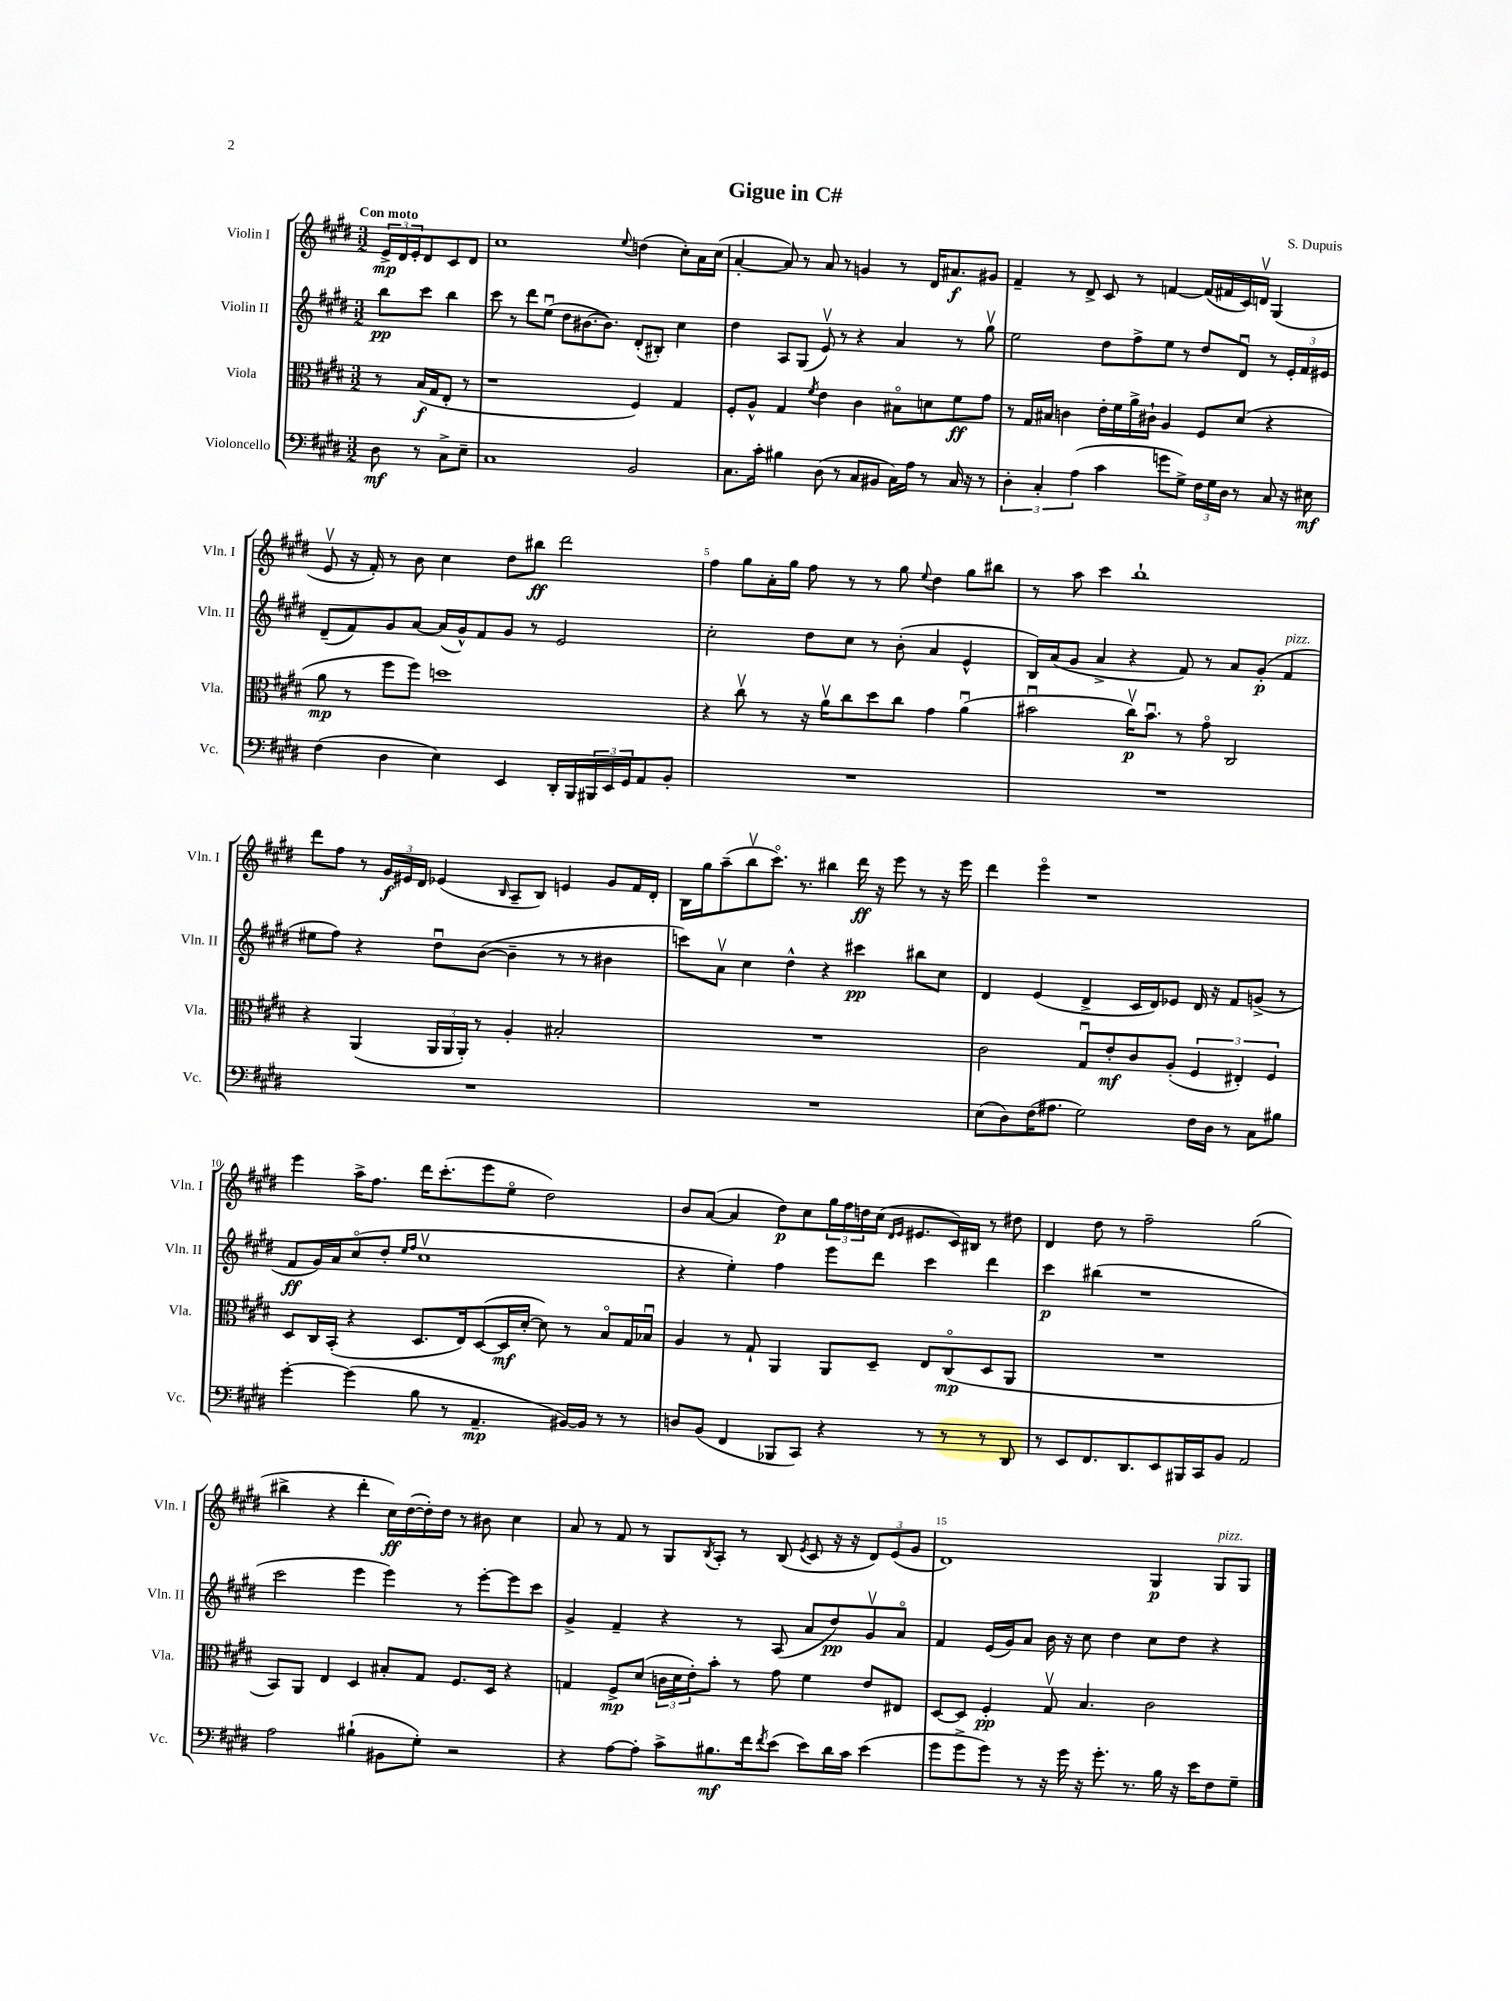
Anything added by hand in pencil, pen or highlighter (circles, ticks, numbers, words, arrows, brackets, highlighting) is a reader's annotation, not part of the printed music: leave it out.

**kern	**kern	**kern	**kern
*staff4	*staff3	*staff2	*staff1
*clefF4	*clefC3	*clefG2	*clefG2
*k[f#c#g#d#]	*k[f#c#g#d#]	*k[f#c#g#d#]	*k[f#c#g#d#]
*M3/2	*M3/2	*M3/2	*M3/2
8D#\	8r	8bb\L	24e^/LL
.	.	.	24d#/
.	.	.	24e'/J
8r	(16B/LL	8ccc#\J	8d#/
.	16G#/J	.	.
8C#^\L	8E'/J	4bb\	8c#/
8E~\J	8r	.	8d#/J
=	=	=	=
1C#	1r	8ccc#\	1cc#
.	.	8r	.
.	.	8ddd#\L	.
.	.	(8eeu\J	.
.	.	8dd#\L	.
.	.	[8.b#\	.
.	.	8.b#\]J)	.
.	.	.	8qqee/
2BB/	4F#/)	(8d#'/L	(4dd\
.	.	8B#'/J)	.
.	4G#/	4cc#\	8cc#'\L)
.	.	.	16a\L
.	.	.	(16cc#\JJ
=	=	=	=
8.C#\L	8F#'/L	4dd#\	[4a'/
.	8A^^/J	.	.
16c#'\Jk	.	.	.
4B#\	4G#/	8A/L	8a/])
.	.	(8G#/J	8r
.	8qf#/	.	.
(8D#\	4e\	8ev/)	8a/
8r	.	8r	8r
8C#/L	4c#\	4r	4g/
8BB#/J	.	.	.
16C#\LL)	8B#o\L	4a/	8r
16A\JJ	.	.	.
8r	8d\	.	16d#/LK
.	.	.	8.a#/
16C#/	8f#\	8r	.
16r	.	.	.
8r	8g#\J	8gg#v\	8g#/J
=	=	=	=
6D#'\	8r	2ee\	4f#~/
.	16G#/LL	.	.
6C#'/	.	.	.
.	16B#/JJ	.	.
.	4c\	.	8r
(6A\	.	.	.
.	.	.	8d#^/
4c#\	16e'\LL	8dd#\L	8c#/
.	16f#\	.	.
.	16a^\	8ff#^\	8r
.	16c#`\JJ	.	.
8g\L	4A/	8ee\J	[4f/
8G#^\J)	.	8r	.
24F#\LL	8F#/L	8dd#/L	(16f/]LL
24G#\	.	.	.
.	.	.	16f#/
24D#\JJ	.	.	.
8r	(8d#/J	8d#u/J	16c#/)
.	.	.	16dv/JJ
8C#/	4r	8r	(4G#/
16r	.	24e'/LL	.
.	.	24f#/	.
16E#\	.	.	.
.	.	24e#/JJ	.
=	=	=	=
(4F#\	8a\	(8d#~/L	8ev/
.	8r	8f#/)	16r
.	.	.	16f#'/)
4D#\	8ff#\L	8g#/	8r
.	8ff#\J)	[8a/J	8b\
4E\)	1dd	(16a/]LL	4cc#\
.	.	16g#^^/J)	.
.	.	8f#/	.
4EE/	.	8g#/J	8dd#\L
.	.	8r	8bb#\J
16DD#'/LL	.	2e/	2ddd#\
16BBB/	.	.	.
24BBB#/	.	.	.
24EE/	.	.	.
24GG#/J	.	.	.
8AA/	.	.	.
8BB'/J	.	.	.
=	=	=	=
1.r	4r	2cc#'\	4ff#\
.	8cc#v\	.	8gg#\L
.	8r	.	16a'\L
.	.	.	16gg#\JJ
.	16r	8dd#\L	8ff#\
.	16av\LK	.	.
.	8cc#\	8cc#\J	8r
.	8dd#\	8r	8r
.	8cc#\J	(8b'\	8gg#\
.	.	.	8qqee/
.	4g#\	4a/	4dd#\
.	(4au\	4e^^/	8gg#\L
.	.	.	8bb#\J
=	=	=	=
1.r	2b#u\	16B/LL)	8r
.	.	(16a/J	.
.	.	8g#/J	8aa\
.	.	4a^/	4ccc#\
.	16cc#v\LK)	4r	1bb`
.	8.b#u\J	.	.
.	8r	8f#/)	.
.	8g#o\	8r	.
.	2C#/	8a/L	.
.	.	(8g#'/J	.
.	.	4f#/	.
=	=	=	=
1.r	4r	8ee#\L	8ddd#\L
.	.	8ff#\J)	8ff#\J
.	(4AA/	4r	8r
.	.	.	24g#/LL
.	.	.	24e#/
.	.	.	24d#/JJ
.	24AA/LL	8dd#u\L	(4e-/
.	24AA/	.	.
.	24AA'/JJ)	.	.
.	8r	([8b\J	.
.	.	.	16qqB/
.	4A'/	4b~\]	8A~/L
.	.	.	8B/J)
.	2B#'/	8r	4e/
.	.	8r	.
.	.	4b#\	8g#/L
.	.	.	16f#/L
.	.	.	16d#'/JJ
=	=	=	=
1.r	1.r	8ccc\L)	16B\LL
.	.	.	16gg#\J
.	.	8av\J	(8aa~\
.	.	4cc#\	8bbv\
.	.	.	8.ccc#o\J)
.	.	4dd#^^\	.
.	.	.	8.r
.	.	4r	4bb#\
.	.	4ccc#\	16ddd#\
.	.	.	16r
.	.	.	8eee\
.	.	8bb#\L	8r
.	.	8cc#\J	16r
.	.	.	16eee\
=	=	=	=
(8E\L	2c#\	4d#/	4ddd#\
8D#\)	.	.	.
(16F#\K	.	(4e/	4eeeo\
8.A#\J	.	.	.
2G#\)	8G#u/L	4d#^/	1r
.	8e'/	.	.
.	8c#/	16c#/LL	.
.	.	16d#/J)	.
.	(8A'/J	8e-/J	.
16F#\LL	6F#/	16d#/	.
16D#\JJ	.	16r	.
8r	.	8f#/L	.
.	6E#'/)	.	.
8C#\L	.	(8g^/J	.
.	6F#/	.	.
8B#\J	.	8r	.
=	=	=	=
[4g#'\	8D#/L	8f#/L	4eee\
.	16C#/L	16g#/L)	.
.	(16BB'/JJ	16a/J	.
(4g#\]	4r	(8cc#o/	16aa^\LK
.	.	.	8.ff#\J
.	.	8dd#'/J	.
.	.	16qqee/LL	.
.	.	16qqff#/JJ	.
8B\	8.D#/L	1cc#v	16ddd#\LK
.	.	.	(8.ccc#'\
8r	.	.	.
.	16E/k)	.	.
4.AA~/	([8D#/	.	8eee\
.	16D#/]L	.	8eeo\J
.	[16d#'/JJ	.	.
.	8d#\])	.	2dd#\)
[16BB#/LL)	8r	.	.
16BB#/]JJ	.	.	.
8r	8Bo/L	.	.
8r	16G#/L	.	.
.	16B-u/JJ	.	.
=	=	=	=
8D/L	4A/	4r	8b/L
(8BB/J	.	.	([8a/J
4FF#/	8r	4ee'\)	4a/]
.	8G#`/	.	.
8BBB-/L	4AA/	4ff#\	8dd#\L)
8CC#/J)	.	.	8cc#\
4r	8AA/L	8eee\L	24gg#\L
.	.	.	24ff#\
.	.	.	24dd\
.	8D#~/J	8ddd#\J	(16cc#\JJ
.	.	.	16qqd#/LL
.	.	.	16qqe/JJ
.	.	.	8.e#/L
8r	8E/L	4ccc#\	.
8r	(8C#o/	.	16c#/L)
.	.	.	16B#/JJ
8r	8D#/	4ddd#\	8r
8DD#/	8AA/J	.	8dd#\
=	=	=	=
8r	1.r	4ccc#\	4d#/
8EE/L	.	.	.
8.FF#/	.	(4bb#\	8dd#\
.	.	.	8r
8.DD#/	.	.	.
.	.	1r	2ff#~\
8EE/	.	.	.
16BBB#/L	.	.	.
16CC#/J	.	.	.
8BB/J	.	.	.
2AA/	.	.	(2gg#\
=	=	=	=
2A\	8BB/L)	2ccc#\	4bb#^\
.	8AA/J	.	.
.	4E/	.	4r
(4B#`\	4D#/	4eee\	4ddd#'\
8BB#\L	8B#'/L	4eee\)	16cc#\LL)
.	.	.	([16dd#\
8G#'\J)	8G#/J	.	16dd#'\])
.	.	.	16dd#\JJ
2r	8.F#/L	8r	8r
.	.	[8eee'\L	8b#\
.	16D#/Jk	.	.
.	4r	8eee\]	4cc#\
.	.	8ccc#\J	.
=	=	=	=
4r	4G/	4g#^/	8a/
.	.	.	8r
[8A\L	8F#^/L	4f#~/	8f#/
8A'\]J	(8d#/J	.	8r
8c#^\L	24c\LL	4r	8G#/L
.	24d#\	.	.
.	24e'\J)	.	.
.	.	.	8qB/
8.B#\	8b'\J	.	8A'/J
.	8r	8r	8r
16f#\k	.	.	.
8qf#/	.	.	.
(8e\J	8g#\	(8A/	(8B/
.	.	.	8qe/
8e\L)	4f#\	8a/L	8c#/
16d#\L	.	8dd#/)	16r
16c#\JJ	.	.	16r
(4e\	8e/L	8g#v/	12d#/L)
.	.	.	(12e/
.	8E#/J	8ao/J	.
.	.	.	12g#/J
=	=	=	=
8g#\L	[8D#/L	4f#/	1d#)
8g#^\	8D#/]J	.	.
8g#\J)	4F#'/	(16e/LL	.
.	.	16g#/J)	.
8r	.	8a/J	.
16r	8G#v/	16b\	.
16g#\	.	16r	.
16r	4.B/	8cc#\	.
8.g#'\	.	.	.
.	.	4dd#\	.
8.r	.	.	.
.	2c#\	8cc#\L	4G#/
16B\	.	.	.
16r	.	8dd#\J	.
16e\LK	.	.	.
8F#\	.	4r	8G#/L
8G#~\J	.	.	8G#/J
==	==	==	==
*-	*-	*-	*-
